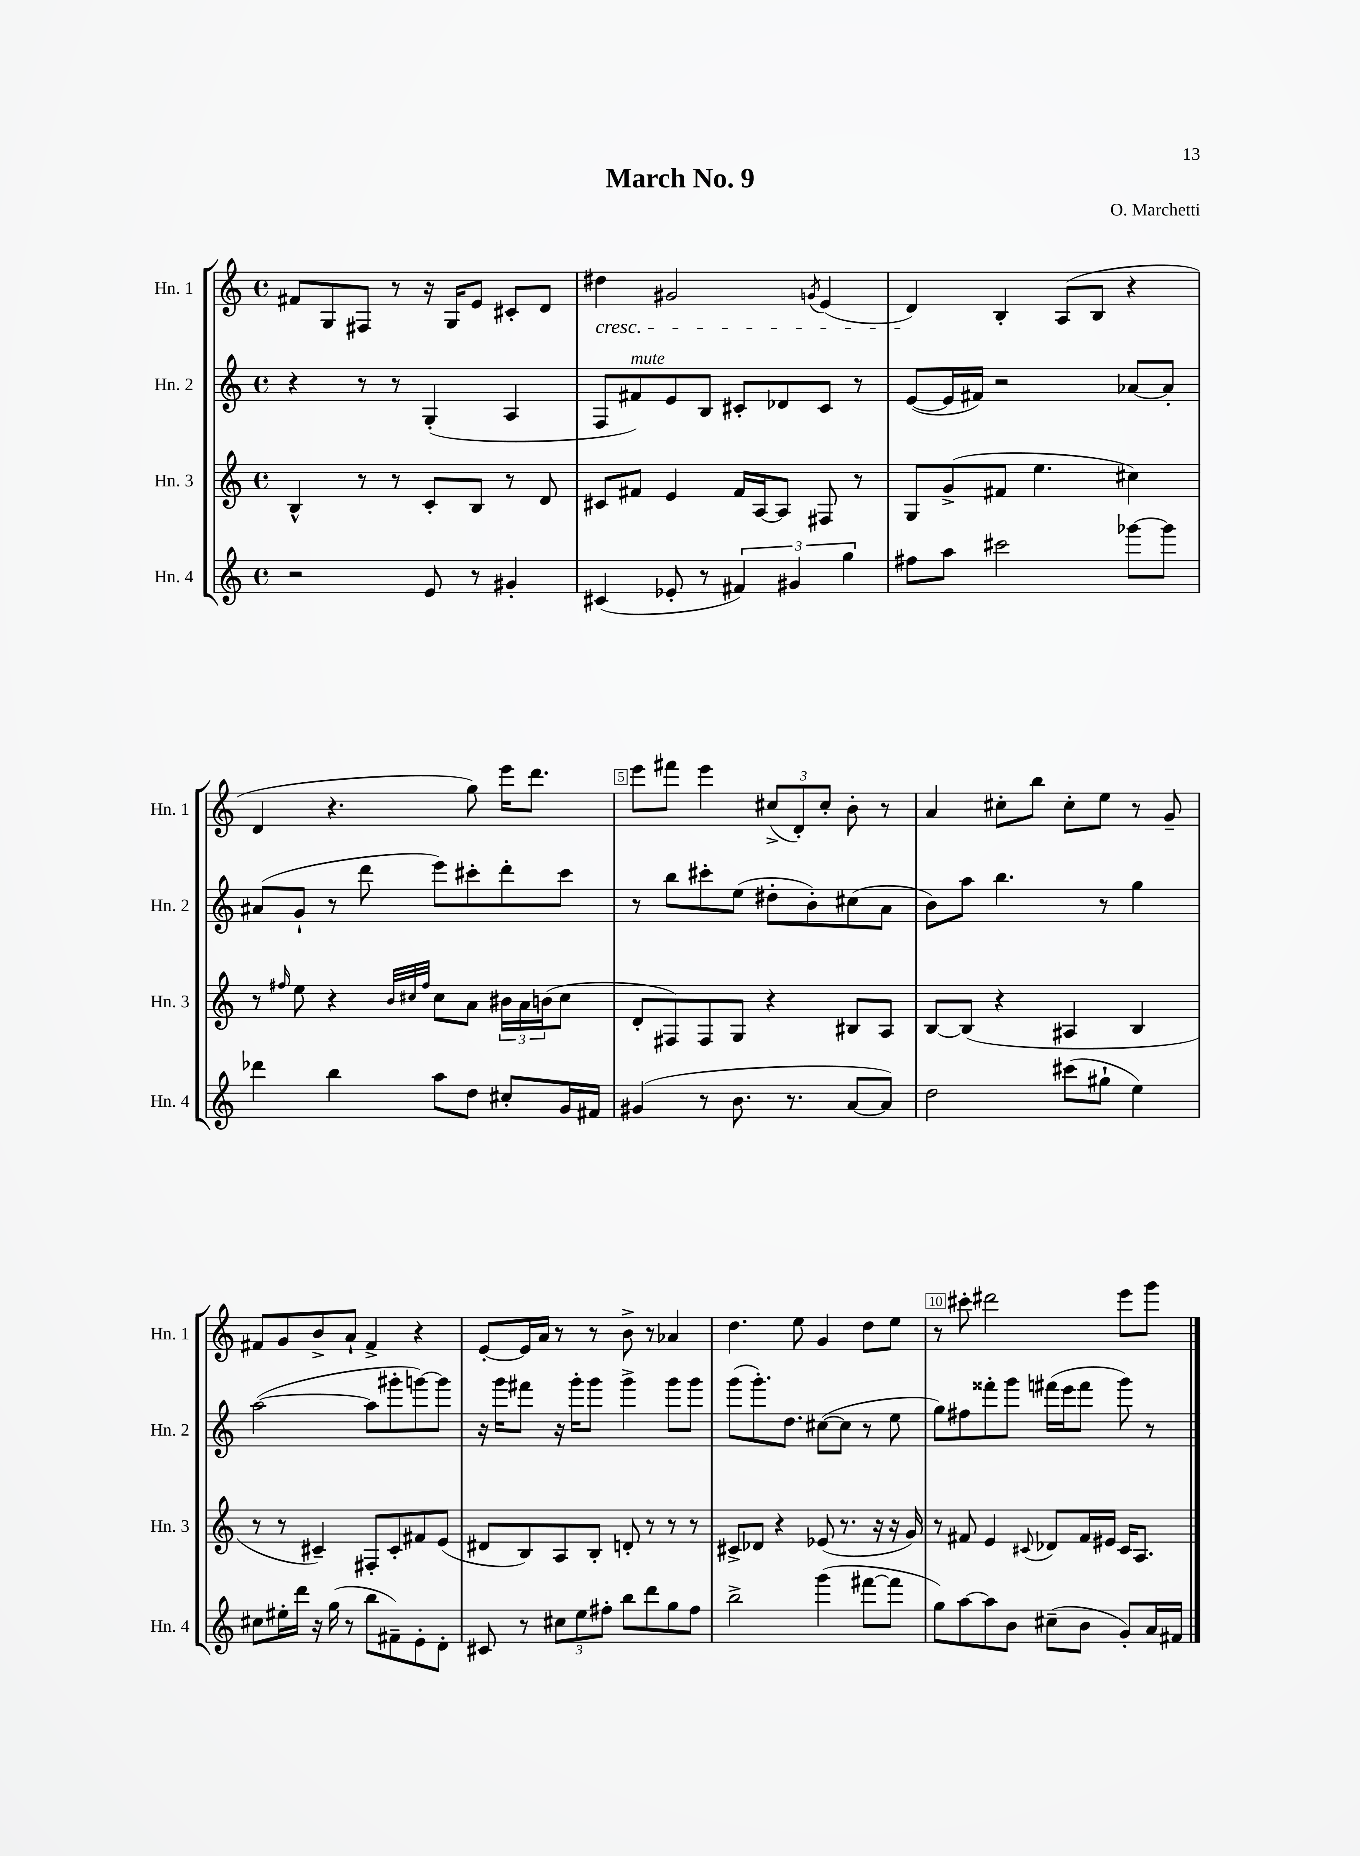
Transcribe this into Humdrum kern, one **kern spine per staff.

**kern	**kern	**kern	**kern
*staff4	*staff3	*staff2	*staff1
*clefG2	*clefG2	*clefG2	*clefG2
*k[]	*k[]	*k[]	*k[]
*M4/4	*M4/4	*M4/4	*M4/4
*met(c)	*met(c)	*met(c)	*met(c)
2r	4B^^	4r	8f#
.	.	.	8G
.	8r	8r	8F#
.	8r	8r	8r
8e	8c'	(4G'	16r
.	.	.	16G
8r	8B	.	8e
4g#'	8r	4A	8c#'
.	8d	.	8d
=	=	=	=
(4c#	8c#	8F	4dd#
.	8f#	8f#)	.
8e-'	4e	8e	2g#
8r	.	8B	.
6f#)	16f#	8c#'	.
.	[16A	.	.
.	8A]	8d-	.
6g#	.	.	.
.	.	.	8qg
.	8F#	8c#	(4e
6gg	.	.	.
.	8r	8r	.
=	=	=	=
8ff#	8G	([8e	4d)
8aa	(8g^	16e]	.
.	.	16f#)	.
2ccc#	8f#	2r	4B'
.	4.ee	.	.
.	.	.	(8A
.	.	.	8B
[8ggg-	4cc#)	[8a-	4r
8ggg-]	.	8a-']	.
=	=	=	=
4ddd-	8r	(8a#	4d
.	16qqff#	.	.
.	8ee	8g`	.
4bb	4r	8r	4.r
.	.	8ddd	.
.	32qqb	.	.
.	32qqcc#	.	.
.	32qqff#	.	.
8aa	8cc#	8eee)	.
8dd	8a	8ccc#'	8gg)
8cc#'	24b#	8ddd'	16eee
.	24a	.	.
.	.	.	8.ddd
.	(24b	.	.
16g	8cc#	8ccc#	.
16f#	.	.	.
=	=	=	=
(4g#	8d'	8r	8eee
.	8F#)	8bb	8fff#
8r	8F#	8ccc#'	4eee
8.b	8G	(8ee	.
.	4r	8dd#'	(12cc#^
8.r	.	.	.
.	.	.	12d')
.	.	8b')	.
.	.	.	12cc#'
[8a	8B#	(8cc#	8b'
8a])	8A	8a	8r
=	=	=	=
2dd	[8B	8b)	4a
.	(8B]	8aa	.
.	4r	4.bb	8cc#'
.	.	.	8bb
(8ccc#	4A#	.	8cc#'
8gg#`	.	8r	8ee
4ee)	4B	4gg	8r
.	.	.	8g~
=	=	=	=
8cc#	8r	([2aa	8f#
16ee#'	8r	.	8g
16ddd	.	.	.
16r	4c#~)	.	8b^
(16gg	.	.	.
8r	.	.	8a`
8bb	8F#'	8aa]	4f#^
8f#~)	8c#'	8ggg#'	.
8e'	8f#	[8ggg)	4r
8d'	(8e	8ggg]	.
=	=	=	=
8c#	8d#	16r	[8e'
.	.	16ggg	.
8r	8B)	8fff#	16e]
.	.	.	16a
12cc#	8A	16r	8r
.	.	16ggg'	.
12ee	.	.	.
.	8B'	8ggg	8r
12ff#'	.	.	.
8bb	8d'	4ggg^	8b^
8ddd	8r	.	8r
8gg	8r	8ggg	4a-
8ff#	8r	8ggg	.
=	=	=	=
2bb^	8c#^	(8ggg	4.dd
.	8d-	8.ggg')	.
.	4r	.	.
.	.	8.dd	.
.	.	.	8ee
(4ggg	(8e-	([8cc#	4g
.	8.r	8cc#]	.
[8fff#	.	8r	8dd
.	16r	.	.
8fff#]	16r	8ee	8ee
.	16g)	.	.
=	=	=	=
8gg)	8r	8gg)	8r
[8aa	8f#	8ff#	8ccc#'
8aa]	4e	8fff##'	2ddd#
8b	.	8ggg	.
.	8qqc#	.	.
(8cc#~	8d-	(16fff#	.
.	.	16eee	.
8b	16f#	8fff#	.
.	16e#	.	.
8g')	16c#	8ggg)	8eee
.	8.A	.	.
16a	.	8r	8ggg
16f#	.	.	.
==	==	==	==
*-	*-	*-	*-
